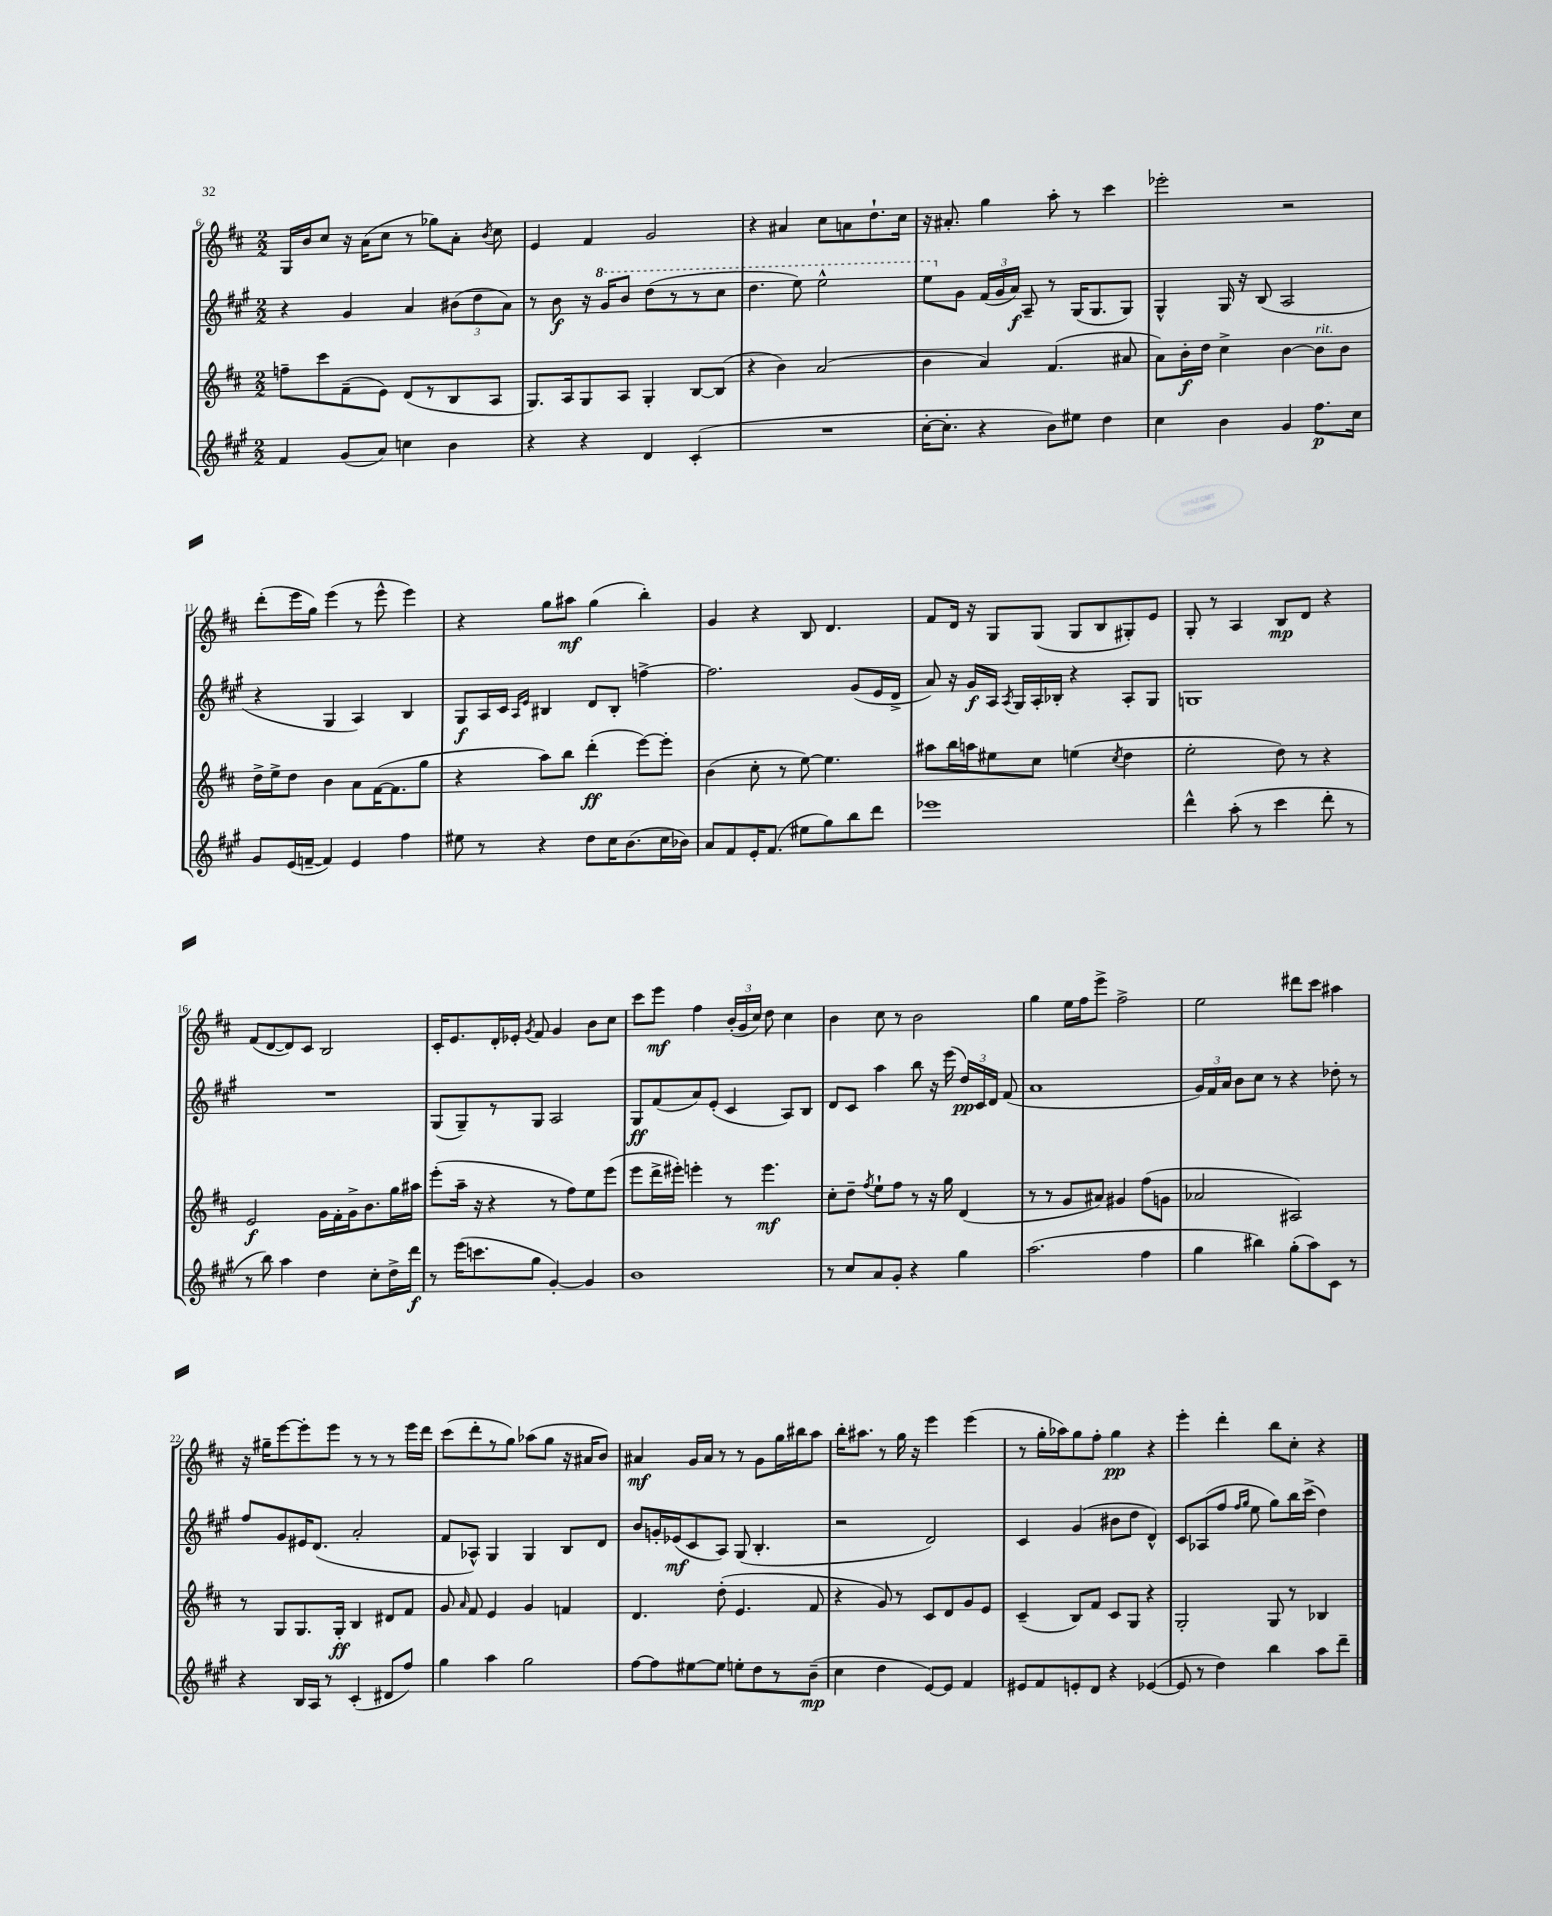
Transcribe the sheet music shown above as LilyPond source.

<<
\new StaffGroup <<
\new Staff = "s0" {
    \clef treble \key d \major \numericTimeSignature \time 2/2
    \autoBeamOff g16[ b'16 cis''8] r16 a'16[( cis''8] r8 ges''8[) a'8]-. \acciaccatura { b'8 } cis''8 |
    e'4 fis'4 g'2 |
    r4 ais'4 cis''8[ a'8 d''8.-! cis''16] |
    r16 ais'8.-. g''4 a''8-. r8 cis'''4 |
    ees'''2-. r2 |
    d'''8[-.( e'''16 g''16]) e'''4( r8 e'''8-^ e'''4) |
    r4 g''8[ ais''8]\mf g''4( b''4-.) |
    g'4 r4 b8 d'4. |
    fis'8[ d'16] r16 g8[ g8]( g8[ b8 gis8-.) e'8] |
    g8-. r8 a4 b8[\mp d'8] r4 |
    fis'8[( d'8~ d'8) cis'8] b2 |
    cis'16[-. e'8. d'16-. ees'16]-. \acciaccatura { g'8 } fis'8 g'4 b'8[ cis''8] |
    cis'''8[ e'''8]\mf fis''4 \tuplet 3/2 { b'16[-.( g'16 cis''16]) } d''8 cis''4 |
    b'4 cis''8 r8 b'2 |
    g''4 e''16[ fis''16 e'''8]-> fis''2-> |
    e''2 dis'''8[ cis'''8] ais''4 |
    r16 gis''16[-- e'''8~ e'''8-. e'''8] r8 r8 r8 e'''16[ d'''16] |
    cis'''8[( d'''8-. r8 g''8]) aes''8[( g''8] r16 ais'16[ b'8]) |
    ais'4\mf g'16[ ais'16] r8 r8 g'8[ g''16 bis''16 a''8] |
    b''16[-. ais''8.] r8 g''16 r16 e'''4 e'''4( |
    r8 g''16[-. aes''16) g''8 fis''8]-. g''4\pp r4 |
    e'''4-. d'''4-. b''8[ cis''8]-. r4 \bar "|." |
}
\new Staff = "s1" {
    \clef treble \key a \major \numericTimeSignature \time 2/2
    \autoBeamOff r4 gis'4 a'4 \tuplet 3/2 { bis'8[( d''8 a'8]) } |
    r8 b'8\f r16 \ottava #1 gis''16[ b''8] d'''8[( r8 r8 cis'''8] |
    d'''4. e'''8) e'''2-^ |
    e'''8[ \ottava #0 gis'8] \tuplet 3/2 { fis'16[( gis'16 a'16]\f) } a8-- r8 gis16[( gis8. gis8]) |
    gis4-^ gis16 r16 b8( a2 |
    r4 gis4 a4) b4 |
    gis8[\f a16 cis'16] \grace { a16[ e'16] } bis4 d'8[ bis8]-. f''4~-> |
    f''2. gis'8[( e'16 d'16]-> |
    a'8) r16 gis'16[\f a16] \acciaccatura { a8 } gis16[ a16-. bes16]-. r4 a8[-. gis8] |
    g1 |
    R1 |
    gis8[( gis8--) r8 gis8] a2 |
    gis8[\ff fis'8( a'8) e'8]-.( cis'4 a8[) b8] |
    d'8[ cis'8] a''4 b''8 r16 e'''16( \tuplet 3/2 { d''16[\pp) cis'16 d'16] } fis'8( |
    a'1 |
    \tuplet 3/2 { gis'16[) fis'16 a'16] } b'8[ cis''8] r8 r4 des''8-. r8 |
    fis''8[ gis'8 eis'16 d'8.]( a'2-. |
    fis'8[ aes8]-^) gis4 gis4 b8[ d'8] |
    b'8[ g'16-. ees'16\mf( cis'8 a8]) gis8( b4.-. |
    r2 d'2) |
    cis'4 gis'4( bis'8[ d''8] d'4-^) |
    cis'8[ aes8( fis''8] \grace { fis''16[ gis''16] } e''8 gis''8[) b''16 cis'''16]->( d''4) \bar "|." |
}
\new Staff = "s2" {
    \clef treble \key d \major \numericTimeSignature \time 2/2
    \autoBeamOff f''8[-- cis'''8 fis'8--( e'8]) d'8[( r8 b8 a8] |
    g8.[) a16 g8 a8] g4-. b8[~ b8]( |
    r4 b'4) a'2( |
    b'4 a'4) fis'4.( ais'8 |
    a'8[) b'16-.\f d''16] cis''4-> b'4~ b'8[^\markup { \italic "rit." } b'8] |
    d''16[-> e''16-> d''8] b'4 a'8[ fis'16~( fis'8. g''8] |
    r4 a''8[) b''8] d'''4-.\ff( e'''8[~) e'''8]-. |
    b'4( cis''8-. r8 e''8~) e''4. |
    ais''8[ b''16 a''16 eis''8 cis''8] e''4( \acciaccatura { cis''8 } d''4 |
    e''2-. d''8) r8 r4 |
    e'2\f g'16[ fis'16-. g'16-> b'8. g''16 ais''16] |
    e'''8[-.( a''16]-- r16 r4 r8 fis''8[) e''8 e'''8]( |
    e'''8[ d'''16-> eis'''16]-.) e'''4-. r8 e'''4.\mf |
    cis''8[-. d''8]-- \acciaccatura { fis''8 } e''8[-! fis''8] r8 r16 g''16 d'4( |
    r8 r8 g'8[ ais'8]) gis'4 fis''8[( g'8] |
    aes'2 ais2) |
    r8 g8[ g8. g16]-.\ff b4 dis'8[ fis'8] |
    g'8 \grace { a'16 } fis'8 e'4 g'4 f'4 |
    d'4. d''8-.( e'4. fis'8 |
    r4 g'8) r8 cis'8[ d'8 g'8 e'8] |
    cis'4--( b8[) fis'8] cis'8[ g8] r4 |
    g2-. g8 r8 bes4 \bar "|." |
}
\new Staff = "s3" {
    \clef treble \key a \major \numericTimeSignature \time 2/2
    \autoBeamOff fis'4 gis'8[( a'8]) c''4 b'4 |
    r4 r4 d'4 cis'4-.( |
    R1 |
    cis''16[~-. cis''8.]-. r4 b'8[) eis''8] d''4 |
    cis''4 b'4 gis'4 fis''8.[\p cis''16] |
    gis'8[ e'16( f'16]~-- f'4) e'4 fis''4 |
    eis''8 r8 r4 d''8[ cis''16 b'8.( cis''16 bes'16]) |
    a'8[ fis'8 e'16-. fis'8.]( eis''8[ gis''8) b''8 d'''8] |
    ees'''1 |
    d'''4-^ a''8-.( r8 cis'''4 d'''8-. r8 |
    r8 b''8) a''4 d''4 cis''8[-. d''16-> d'''16]\f |
    r8 e'''16[( c'''8. gis''8] gis'4~-.) gis'4 |
    b'1 |
    r8 cis''8[ a'8 gis'8]-. r4 gis''4 |
    a''2.( fis''4 |
    gis''4 bis''4) gis''8[-.( a''8) cis'8] r8 |
    r4 b16[ a16] r8 cis'4-.( dis'8[ fis''8]) |
    gis''4 a''4 gis''2 |
    fis''8[~ fis''8 eis''8~ eis''8] e''8[-. d''8 r8 b'8]--\mp( |
    cis''4 d''4 e'8[~) e'8] fis'4 |
    eis'8[ fis'8 e'8-. d'8] r4 ees'4~( |
    ees'8 r8 d''4) b''4 a''8[ d'''8]-- \bar "|." |
}
>>
>>
\layout { \context { \Score currentBarNumber = #6 } }
